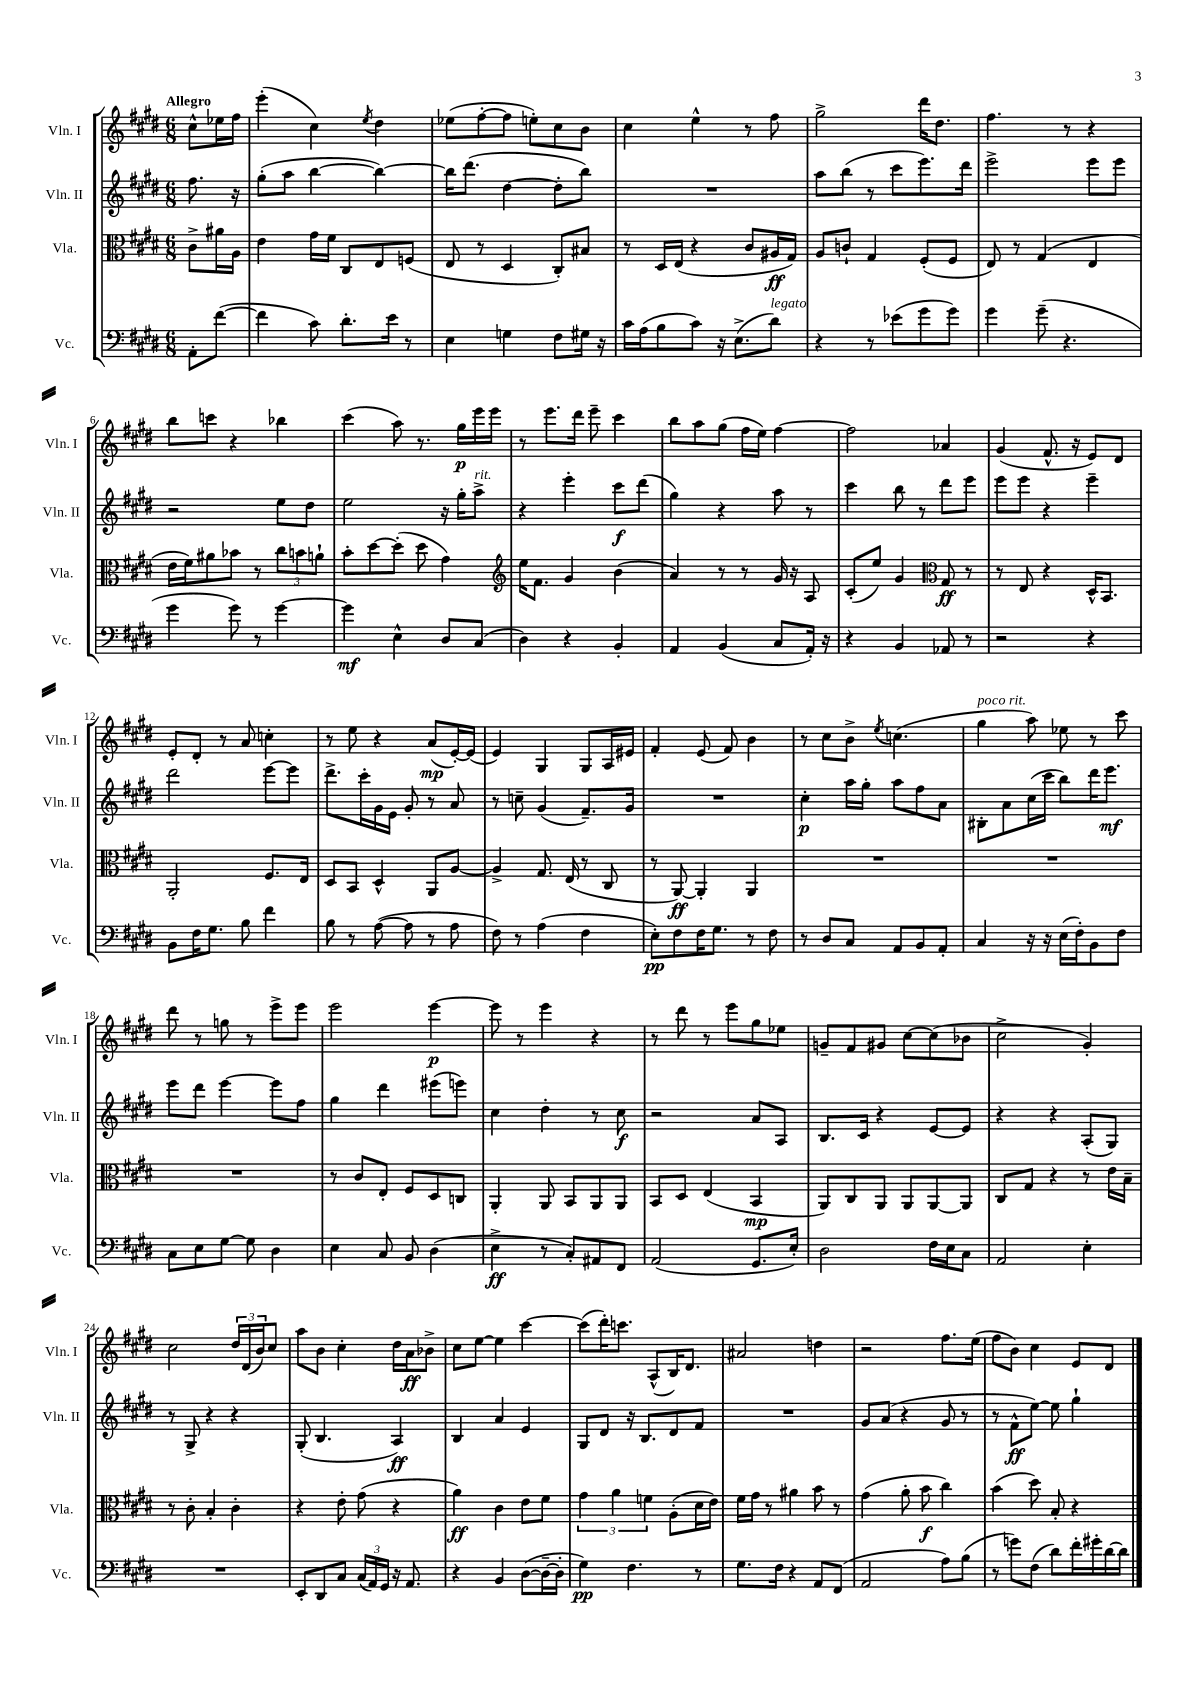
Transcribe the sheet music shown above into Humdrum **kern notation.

**kern	**kern	**kern	**kern
*staff4	*staff3	*staff2	*staff1
*clefF4	*clefC3	*clefG2	*clefG2
*k[f#c#g#d#]	*k[f#c#g#d#]	*k[f#c#g#d#]	*k[f#c#g#d#]
*M6/8	*M6/8	*M6/8	*M6/8
8AA'	8c#^	8.ff#	8cc#^^
([8f#	16a#	.	16ee-
.	16A	16r	16ff#
=	=	=	=
4f#]	4e	(8gg#'	(4eee'
.	.	8aa	.
8c#)	16g#	[4bb	4cc#)
.	16f#	.	.
8.d#'	8C#	.	.
.	.	.	8qee
.	8E	4bb_)	4dd#
16e	.	.	.
8r	(8F	.	.
=	=	=	=
4E	8E	16bb]	(8ee-
.	.	(8.ddd#	.
.	8r	.	[8ff#'
4G	4D#	[4dd#	8ff#]
.	.	.	8ee')
8F#	8C#')	8dd#']	8cc#
16G#	8B#	8bb)	8b
16r	.	.	.
=	=	=	=
16c#	8r	2.r	4cc#
(16A	.	.	.
8B	16D#	.	.
.	(16E	.	.
8c#)	4r	.	4ee^^
16r	.	.	.
(8.E^	.	.	.
.	8c#	.	8r
8d#)	16A#	.	8ff#
.	16G#)	.	.
=	=	=	=
4r	8A	8aa	2gg#^
.	8c`	(8bb	.
8r	4G#	8r	.
(8e-	.	8ccc#	.
8g#	(8F#'	8.eee)	16ddd#
.	.	.	8.dd#
8g#)	8F#	.	.
.	.	16ddd#	.
=	=	=	=
4g#	8E)	2eee^	4.ff#
.	8r	.	.
(8g#~	(4G#	.	.
4.r	.	.	8r
.	4E	8eee	4r
.	.	8eee	.
=	=	=	=
4g#	16e	2r	8bb
.	16f#)	.	.
.	8a#	.	8ccc
8g#)	8b-	.	4r
8r	8r	.	.
[4g#	12cc#	8ee	4bb-
.	12b	.	.
.	.	8dd#	.
.	12a`	.	.
=	=	=	=
4g#]	8b'	2ee	(4ccc#
.	[8dd#	.	.
4E^^	(8dd#']	.	8aa)
.	8dd#	.	8.r
8D#	4g#)	16r	.
.	.	16gg#'	16gg#
(8C#	.	8aa^	16eee
.	.	.	16eee
=	=	=	=
*	*clefG2	*	*
4D#)	16ee	4r	8r
.	8.f#	.	.
.	.	.	8.eee
4r	4g#	4eee'	.
.	.	.	16ddd#
.	.	.	8eee~
4BB'	(4b	8ccc#	4ccc#
.	.	(8ddd#	.
=	=	=	=
4AA	4a)	4gg#)	8bb
.	.	.	8aa
(4BB	8r	4r	(8gg#
.	8r	.	16ff#
.	.	.	16ee)
8C#	16g#	8aa	[4ff#
.	16r	.	.
16AA')	8A	8r	.
16r	.	.	.
=	=	=	=
4r	(8c#'	4ccc#	2ff#]
.	8ee)	.	.
4BB	4g#	8bb	.
.	.	8r	.
*	*clefC3	*	*
8AA-	8G#	8ddd#	4a-
8r	8r	8eee	.
=	=	=	=
2r	8r	8eee	(4g#
.	8E	8eee	.
.	4r	4r	8.f#^^
.	.	.	16r
4r	16D#^^	4eee~	8e)
.	8.BB	.	.
.	.	.	8d#
=	=	=	=
8BB	2AA'	2ddd#	8e'
16F#	.	.	8d#'
8.G#	.	.	.
.	.	.	8r
8B	.	.	8a
4f#	8.F#	[8eee	4cc'
.	.	8eee]	.
.	16E	.	.
=	=	=	=
8B	8D#	8.ddd#^	8r
8r	8BB	.	8ee
.	.	16ccc#'	.
([8A	4D#^^	16g#	4r
.	.	16e	.
8A]	.	8g#'	.
8r	8AA	8r	(8a
8A	[8A	8a	[16e')
.	.	.	(16e]
=	=	=	=
8F#)	4A^]	8r	4e)
8r	.	8cc~	.
(4A	8.G#	(4g#	4G#
.	(16E	.	.
4F#	8r	8.f#~)	8G#
.	8C#	.	16A
.	.	16g#	16e#
=	=	=	=
8E')	8r	2.r	4f#'
8F#	[8AA)	.	.
16F#	4AA']	.	(8e
8.G#	.	.	.
.	.	.	8f#)
8r	4AA	.	4b
8F#	.	.	.
=	=	=	=
8r	2.r	4cc#'	8r
8D#	.	.	8cc#
8C#	.	16aa	8b^
.	.	16gg#'	.
.	.	.	8qee
8AA	.	8aa	(4.cc
8BB	.	8ff#	.
8AA'	.	8a	.
=	=	=	=
4C#	2.r	8B#'	4gg#
.	.	8a	.
16r	.	(16cc#	8aa)
16r	.	16ccc#	.
(16E	.	8bb)	8ee-
16F#')	.	.	.
8BB	.	16ddd#	8r
.	.	8.eee	.
8F#	.	.	8ccc#
=	=	=	=
8C#	2.r	8eee	8ddd#
8E	.	8ddd#	8r
[8G#	.	[4eee	8gg
8G#]	.	.	8r
4D#	.	8eee]	8eee^
.	.	8ff#	8eee
=	=	=	=
4E	8r	4gg#	2eee
.	8c#	.	.
8C#	8E'	4ddd#	.
8BB	8F#	.	.
(4D#	8D#	(8eee#	[4eee
.	8C	8eee)	.
=	=	=	=
4E^	4AA'	4cc#	8eee]
.	.	.	8r
8r	8AA	4dd#'	4eee
8C#')	8BB	.	.
8AA#	8AA	8r	4r
8FF#	8AA	8cc#	.
=	=	=	=
(2AA	8BB	2r	8r
.	8D#	.	8ddd#
.	(4E	.	8r
.	.	.	8eee
8.GG#	4BB	8a	8gg#
.	.	8A	8ee-
16E')	.	.	.
=	=	=	=
2D#	8AA)	8.B	8g~
.	8C#	.	8f#
.	.	16c#	.
.	8AA	4r	8g#
.	8AA	.	[8cc#
16F#	[8AA	[8e	(8cc#]
16E	.	.	.
8C#	8AA]	8e]	8b-
=	=	=	=
2AA	8C#	4r	2cc#^
.	8G#	.	.
.	4r	4r	.
4E'	8r	(8A'	4g#')
.	16e	8G#)	.
.	16B~	.	.
=	=	=	=
2.r	8r	8r	2cc#
.	8c#'	8G#^	.
.	4B'	4r	.
.	4c#'	4r	24dd#
.	.	.	(24d#
.	.	.	24b)
.	.	.	8cc#
=	=	=	=
8EE'	4r	(8G#'	8aa
8DD#	.	4.B	8b
8C#	8e'	.	4cc#'
(24C#	(8g#	.	.
24AA)	.	.	.
24GG#	.	.	.
16r	4r	4A)	16dd#
8.AA	.	.	16a
.	.	.	8b-^
=	=	=	=
4r	4a)	4B	8cc#
.	.	.	[8ee
4BB	4c#	4a	4ee]
([8D#	8e	4e	[4ccc#
16D#~_	8f#	.	.
16D#']	.	.	.
=	=	=	=
4G#)	6g#	8G#	(8ccc#]
.	.	8d#	16ddd#')
.	6a	.	.
.	.	.	8.ccc
4.F#	.	16r	.
.	.	8.B	.
.	6f	.	.
.	.	.	(8A^^
.	(8A'	8d#	16B)
.	.	.	8.d#
8r	16d#	8f#	.
.	16e)	.	.
=	=	=	=
8.G#	16f#	2.r	2a#
.	16g#	.	.
.	8r	.	.
16F#	.	.	.
4r	4a#	.	.
8AA	8b	.	4dd
(8FF#	8r	.	.
=	=	=	=
2AA	(4g#	8g#	2r
.	.	(8a	.
.	8a'	4r	.
.	8b	.	.
8A)	4cc#)	8g#	8.ff#
(8B	.	8r	.
.	.	.	(16ee
=	=	=	=
8r	(4b	8r	8ff#
8g)	.	8f#^^	8b)
(8F#	8dd#)	[8ee)	4cc#
8d#)	8B'	8ee]	.
16f#'	4r	4gg#`	8e
16g#'	.	.	.
[16d#	.	.	8d#
16d#]	.	.	.
==	==	==	==
*-	*-	*-	*-
